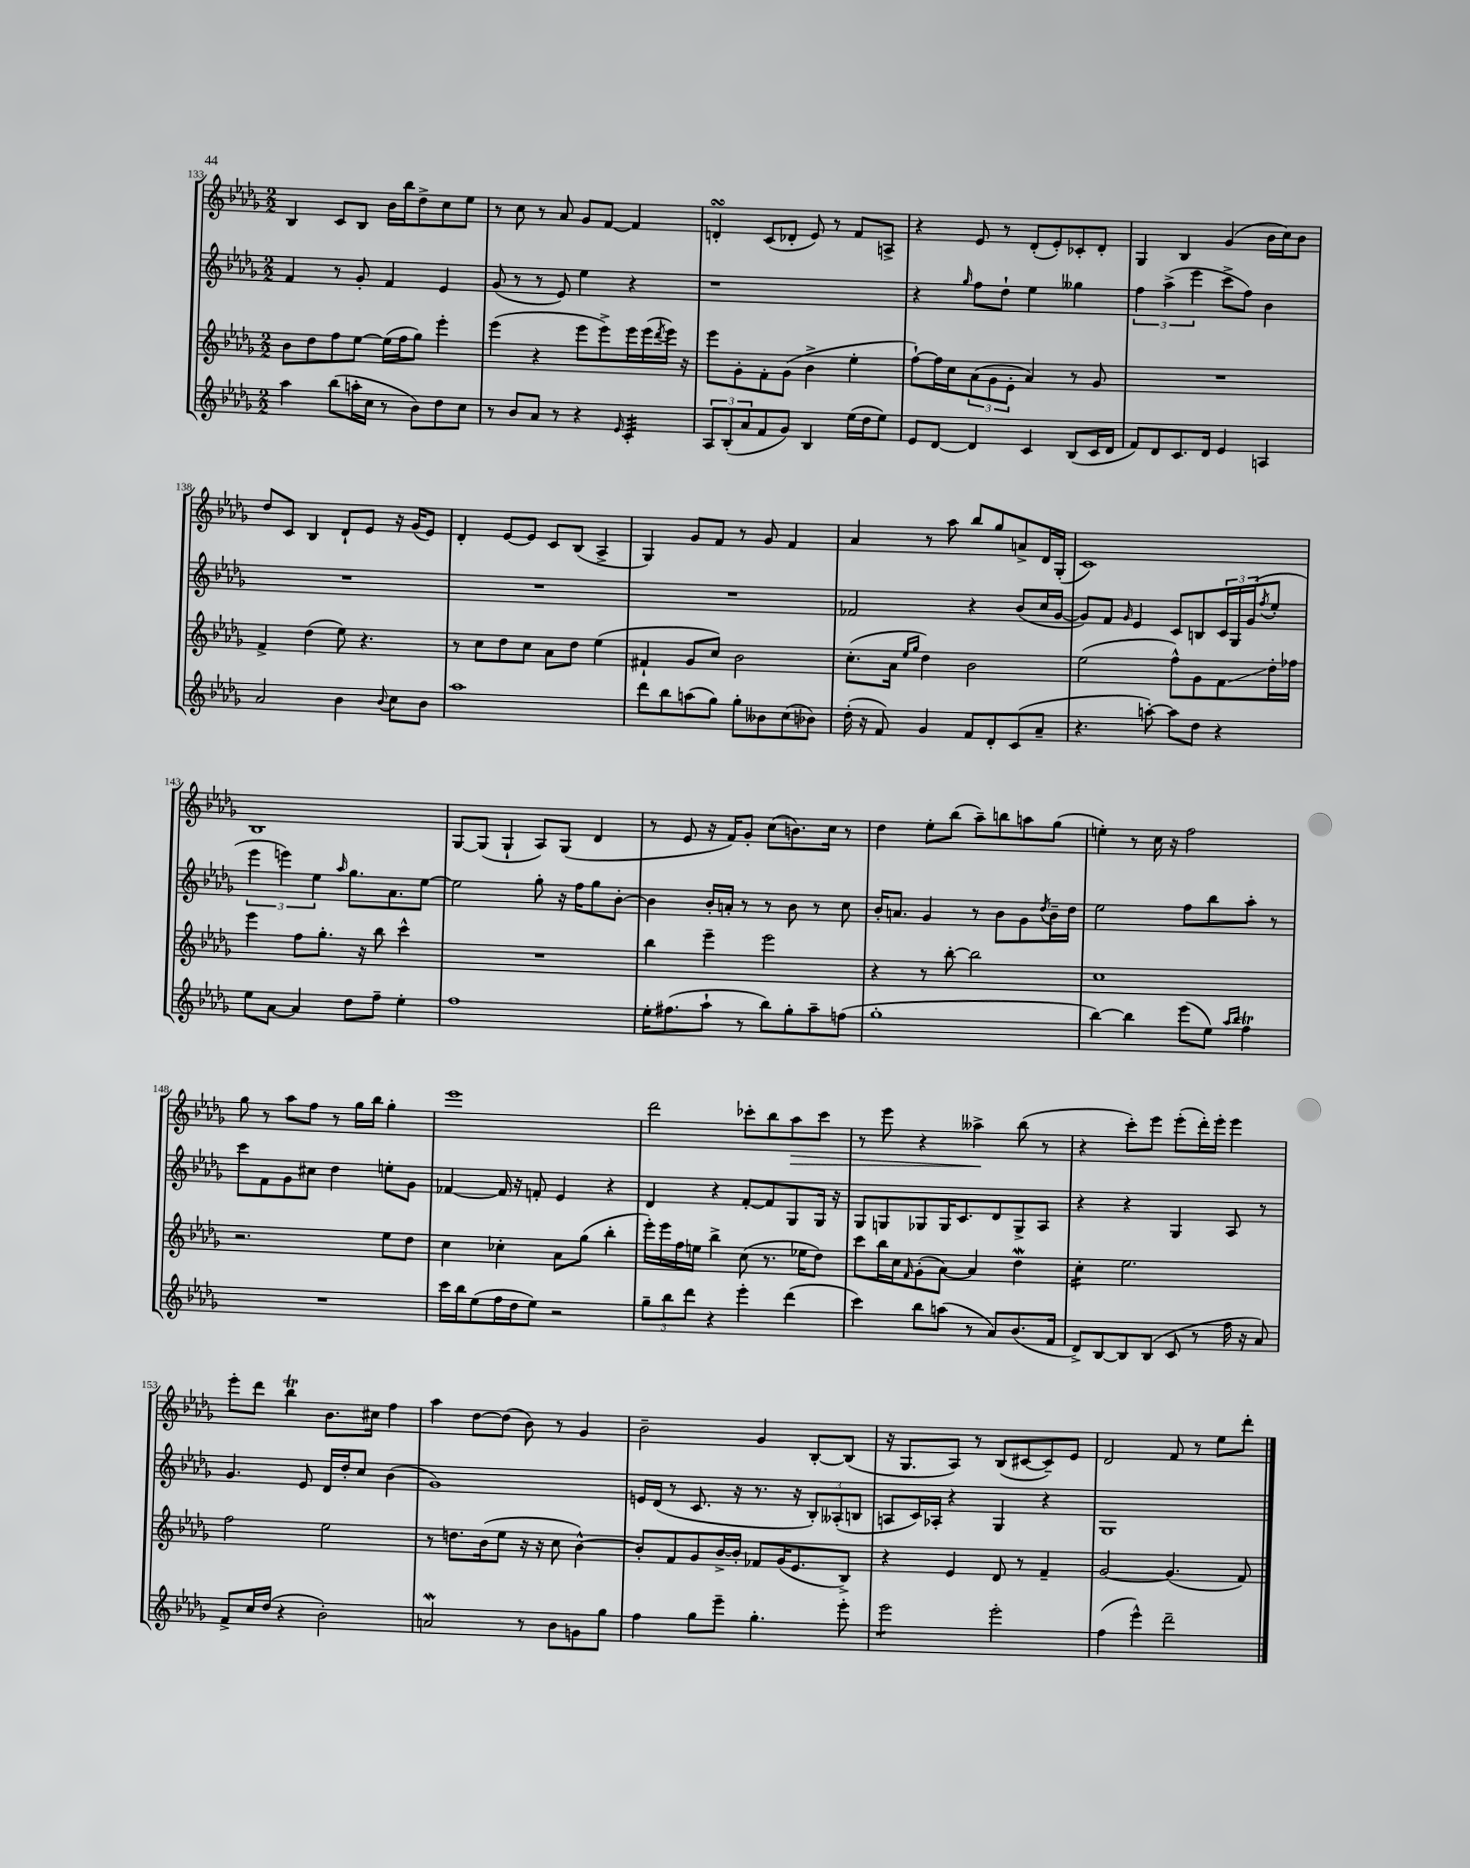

**kern	**kern	**kern	**kern
*staff4	*staff3	*staff2	*staff1
*clefG2	*clefG2	*clefG2	*clefG2
*k[b-e-a-d-g-]	*k[b-e-a-d-g-]	*k[b-e-a-d-g-]	*k[b-e-a-d-g-]
*M2/2	*M2/2	*M2/2	*M2/2
4aa-	8b-	4f	4B-
.	8dd-	.	.
(8bb-	8ff	8r	8c
16aa'	[8ee-	8g-'	8B-
16cc	.	.	.
8r	(16ee-]	4f	16b-
.	16ff	.	16bb-
8b-)	8gg-)	.	8dd-^
8dd-	4eee-'	4e-	8cc
8cc	.	.	8ee-
=	=	=	=
8r	(4eee-	(8g-	8r
8b-	.	8r	8cc
8a-	4r	8r	8r
8r	.	8e-)	8a-
4r	8eee-	4ee-	8g-
.	8eee-^)	.	[8f
16qqe-	.	.	.
4c'	16eee-	4r	4f]
.	(16eee-	.	.
.	8qddd-	.	.
.	16eee-)	.	.
.	16r	.	.
=	=	=	=
12A-	8eee-	1r	4d'
(12B-'	.	.	.
.	8g-'	.	.
12a-	.	.	.
8f	8f'	.	(8c
8g-)	(8g-	.	8d-'
4B-	4b-^	.	8e-)
.	.	.	8r
(16ee-	4ee-'	.	8f
16dd-	.	.	.
8ee-)	.	.	8A^
=	=	=	=
8e-	[8ff`)	4r	4r
[8d-	16ff]	.	.
.	16cc	.	.
.	.	16qqgg-	.
4d-]	(12a-	8ff	8e-
.	12g-	.	.
.	.	8dd-`	8r
.	12e-'	.	.
4c	4a-)	4ee-	(8d-'
.	.	.	8e-')
(8B-	8r	4gg--	8c-'
16c	8g-	.	8d-'
16d-	.	.	.
=	=	=	=
8f)	1r	6ff	4G-
8d-	.	.	.
.	.	(6aa-^	.
8.c	.	.	4B-
.	.	6eee-	.
16d-	.	.	.
4e-	.	8ccc^	(4g-
.	.	8ff)	.
4A	.	4b-	16b-
.	.	.	16cc)
.	.	.	8b-
=	=	=	=
2a-	4f^	1r	8dd-
.	.	.	8c
.	(4dd-	.	4B-
4b-	8ee-)	.	8d-`
.	4.r	.	8e-
8qqb-	.	.	.
8cc	.	.	16r
.	.	.	(16g-
8b-	.	.	8e-)
=	=	=	=
1aa-	8r	1r	4d-'
.	8cc	.	.
.	8dd-	.	[8e-
.	8cc	.	8e-]
.	8a-	.	8c
.	8dd-	.	(8B-
.	(4ee-	.	4A-^
=	=	=	=
8ddd-	4f#`	1r	4G-)
8bb-	.	.	.
(8aa	8g-	.	8g-
8gg-)	8cc)	.	8f
8gg-'	2b-	.	8r
8b--	.	.	8g-
(8cc	.	.	4f
8b-)	.	.	.
=	=	=	=
(16dd-'	(8.cc'	2f-	4a-
16r	.	.	.
8f)	.	.	.
.	16a-	.	.
.	16qqee-	.	.
.	16qqgg-	.	.
4g-	4dd-)	.	8r
.	.	.	8aa-
8f	2b-	4r	8bb-
8d-'	.	.	8gg-
(8c	.	(8b-	8a^
8a-~	.	16cc	16d-
.	.	[16g-	(16G-'
=	=	=	=
4.r	(2ee-	8g-])	1c)
.	.	8f	.
.	.	16qqg-	.
.	.	4e-	.
[8aa')	.	.	.
8aa]	8ff^^)	8c	.
8dd-	8g-	8B	.
4r	8f	24c	.
.	.	24G-	.
.	.	(24g-	.
.	.	8qff	.
.	16dd-'	8ee-'	.
.	16ff-	.	.
=	=	=	=
8ee-	4eee-	6eee-	1B-
[8a-	.	.	.
.	.	6eee)	.
4a-]	8ff	.	.
.	.	6ee-	.
.	8.gg-'	.	.
.	.	16qqaa-	.
8dd-	.	8.gg-	.
.	16r	.	.
8ff~	8bb-	.	.
.	.	8.a-	.
4ee-'	4ccc^^	.	.
.	.	[8ee-	.
=	=	=	=
1ff	1r	2ee-]	[8G-
.	.	.	(8G-]
.	.	.	4G-`
.	.	8gg-'	8A-)
.	.	16r	(8G-
.	.	16ff	.
.	.	8gg-	4d-
.	.	[8b-'	.
=	=	=	=
16ee-'	4bb-	4b-]	8r
(8.ff#	.	.	.
.	.	.	8e-
8aa-`	4eee-~	16b-'	16r
.	.	16a'	16f)
8r	.	8r	8g-'
8bb-)	2eee-	8r	(8cc
8gg-'	.	8b-	8.b)
8aa-~	.	8r	.
.	.	.	16cc
(8ff	.	8cc	8r
=	=	=	=
1gg-'	4r	16b-'	4dd-
.	.	8.a	.
.	8r	4g-	8ee-'
.	[8bb-'	.	(8bb-
.	2bb-]	8r	8aa-~)
.	.	8b-	8bb
.	.	8g-	8aa
.	.	8qdd-	.
.	.	16b-~	(8gg-
.	.	16dd-	.
=	=	=	=
[4bb-)	1cc	2ee-	4ee')
4bb-]	.	.	8r
.	.	.	16cc
.	.	.	16r
(8eee-	.	8ff	2ff
8ee-)	.	8bb-	.
16qqaa-	.	.	.
16qqbb-	.	.	.
4ff	.	8aa-'	.
.	.	8r	.
=	=	=	=
1r	2.r	8ccc	8gg-
.	.	8f	8r
.	.	8g-	8aa-
.	.	8cc#	8ff
.	.	4dd-	8r
.	.	.	16gg-
.	.	.	16bb-
.	8ee-	8ee'	4gg-'
.	8dd-	8g-	.
=	=	=	=
16ccc	4cc	[4f-	1eee-
16bb-	.	.	.
(8ee-	.	.	.
16ff	4cc-'	16f-]	.
16dd-	.	16r	.
8ee-)	.	8f'	.
2r	8a-	4e-	.
.	(8gg-	.	.
.	4bb-'	4r	.
=	=	=	=
12gg-~	16eee-')	4d-	2ddd-
.	16eee-	.	.
12bb-	.	.	.
.	16ff	.	.
12ddd-	.	.	.
.	16ee	.	.
4r	4bb-^	4r	.
4eee-'	(8cc	[8f'	8ccc-'
.	8.r	8f]	8bb-
(4ddd-	.	8G-	8aa-
.	16ee-	.	.
.	8dd-)	16G-	8ccc-
.	.	16r	.
=	=	=	=
4ccc)	8ccc	8G-	8r
.	16bb-	8G	8eee-
.	16cc	.	.
.	16qqf	.	.
8bb-	(8g-'	8G-	4r
(8aa	[8a-)	16G-	.
.	.	8.c	.
8r	4a-]	.	4aa--^
8a-)	.	8d-	.
(8.b-	4dd-	8G-^	(8bb-
.	.	8A-	8r
16f	.	.	.
=	=	=	=
8d-^)	4cc'	4r	4r
[8B-	.	.	.
8B-]	2.ee-	4r	8ccc')
(8B-	.	.	8eee-
8c	.	4G-	(8eee-'
8r	.	.	16ddd-')
.	.	.	16eee-'
16ff	.	8A-	4eee-
16r	.	.	.
8a-)	.	8r	.
=	=	=	=
8f^	2ff	4.g-	8eee-'
16cc	.	.	8ddd-
(16dd-	.	.	.
4r	.	.	4bb-
.	.	8e-	.
2b-')	2ee-	16d-	8.b-
.	.	16dd-'	.
.	.	8cc	.
.	.	.	16cc#
.	.	(4b-	4ff
=	=	=	=
2a	8r	1g-)	4aa-
.	8.dd	.	.
.	.	.	[8dd-
.	(16b-	.	.
.	8ee-	.	(8dd-]
8r	16r	.	8b-)
.	16r	.	.
8b-	8cc	.	8r
8g	[4b-^^)	.	4g-
8gg-	.	.	.
=	=	=	=
4ff	8b-']	16e	2b-~
.	.	(16d-	.
.	8f	8r	.
8gg-	8g-	8.c	.
8eee-~	[16b-^	.	.
.	16b-']	16r	.
4.gg-'	8f-	8.r	4g-
.	(16g-	.	.
.	8.e-	16r	.
.	.	12B-')	[8B-'
.	.	(12A--'	.
8eee-'	8B-^)	.	(8B-]
.	.	12B	.
=	=	=	=
2eee-	4r	8A	16r
.	.	.	8.G-
.	.	16c)	.
.	.	16A-'	.
.	4e-	4r	8A-)
.	.	.	8r
2eee-'	8d-	4G-	(8B-
.	8r	.	[8c#
.	4f~	4r	8c#~])
.	.	.	8e-
=	=	=	=
(4ff	[2g-	1G-	2d-
4eee-^^)	.	.	.
2ddd-~	(4.g-]	.	8f
.	.	.	8r
.	.	.	8ee-
.	8f)	.	8ddd-'
==	==	==	==
*-	*-	*-	*-
